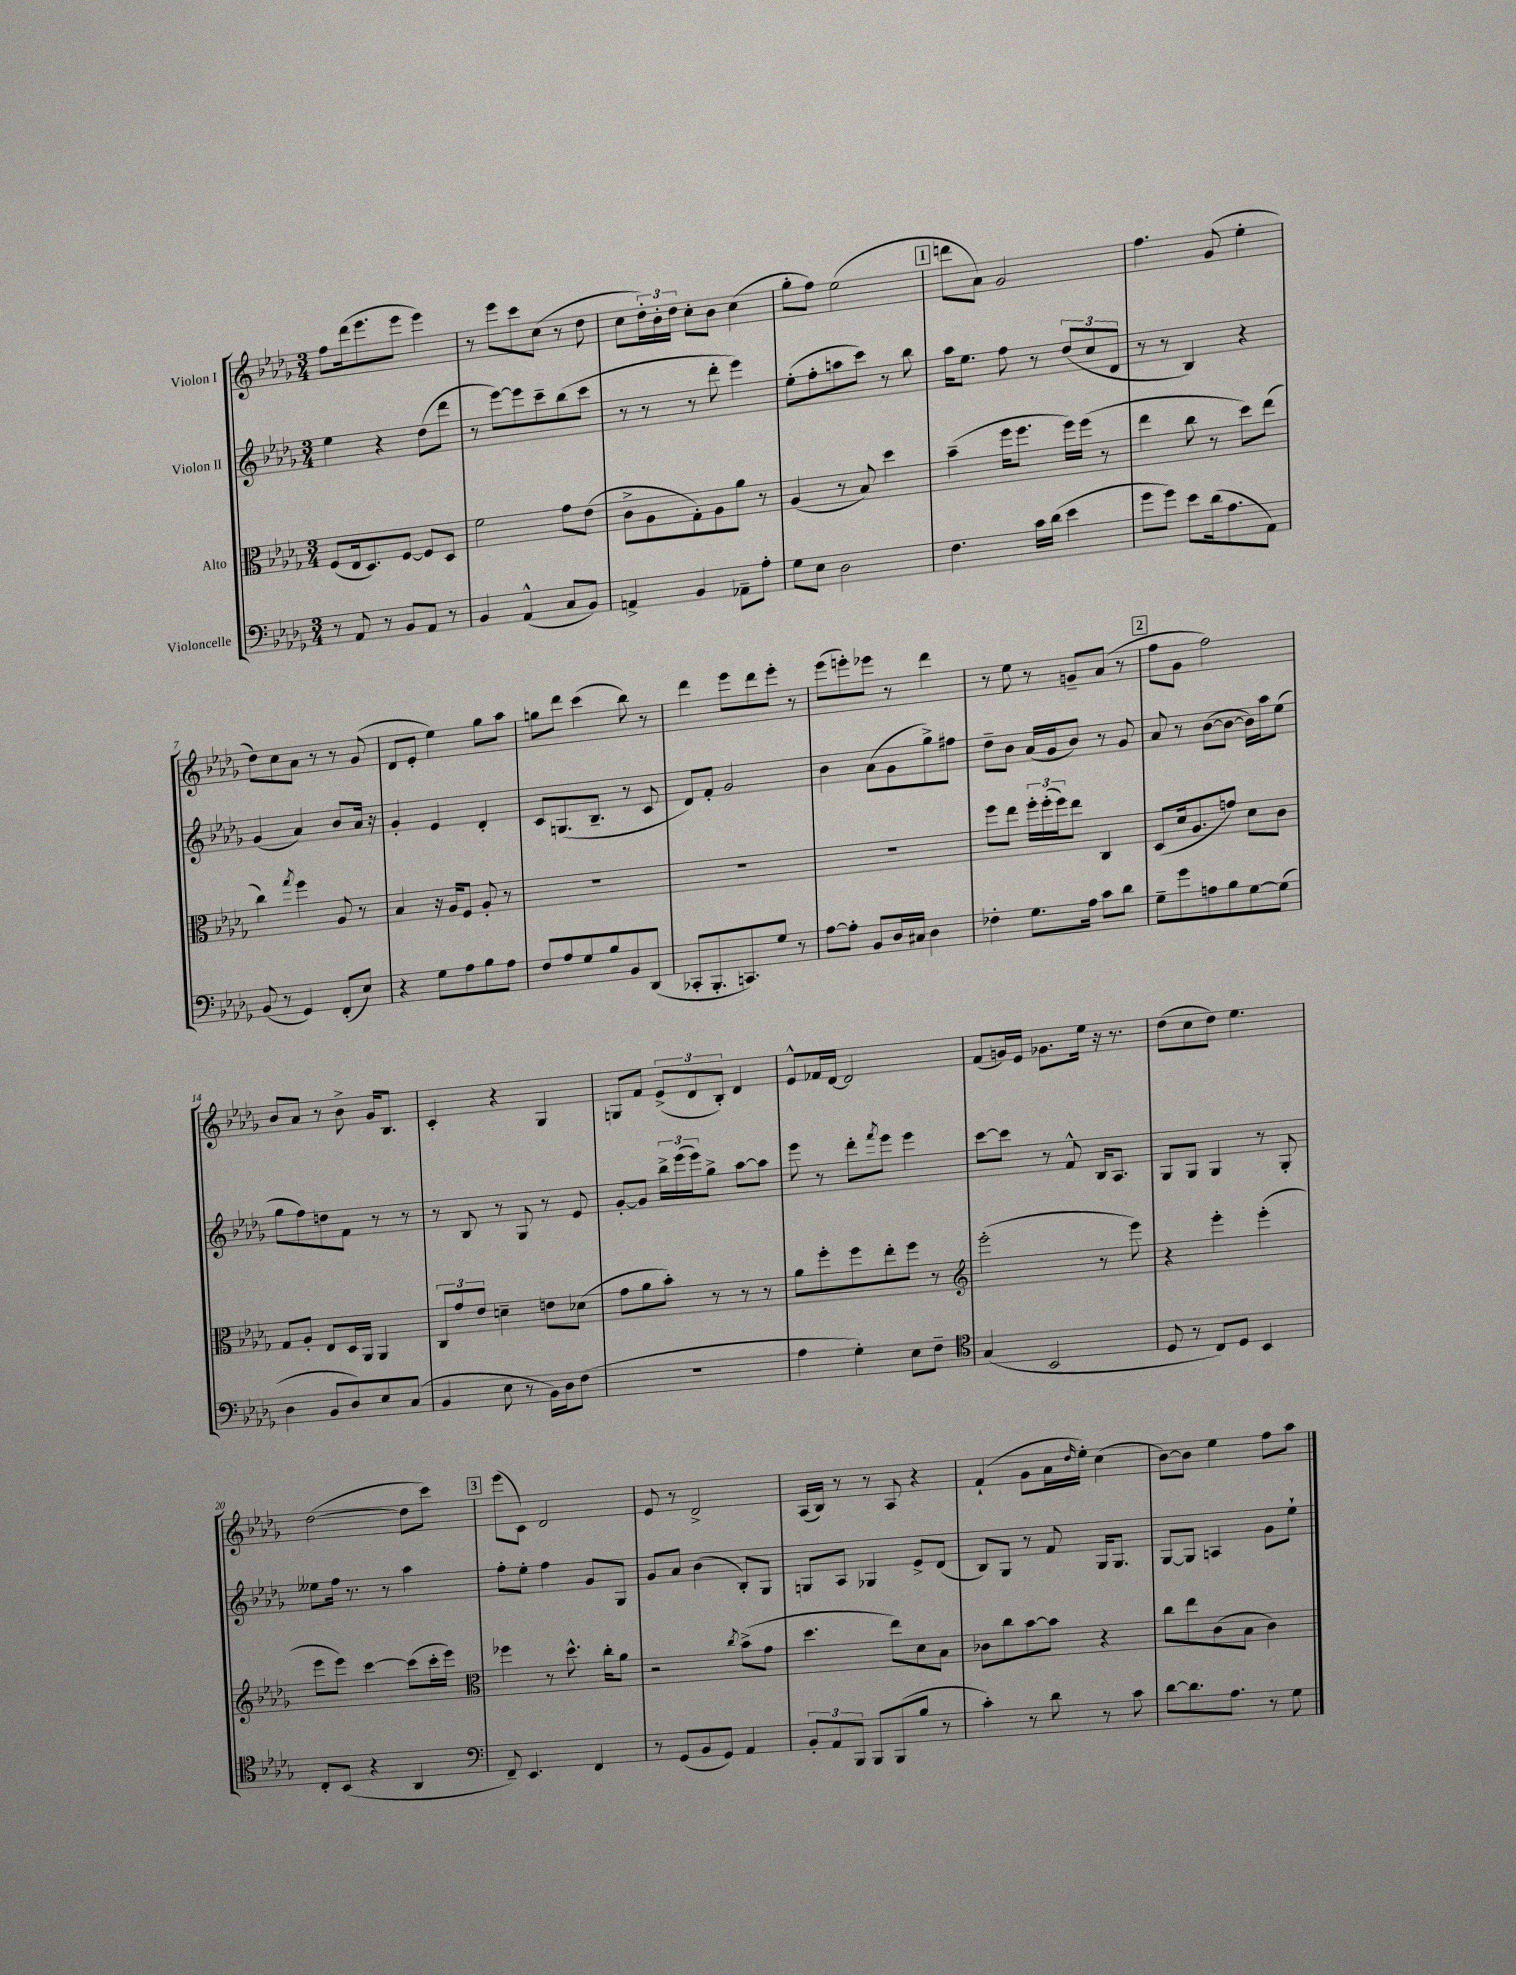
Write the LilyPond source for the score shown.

<<
\new StaffGroup <<
\new Staff = "s0" \with { instrumentName = "Violon I" } {
    \clef treble \key des \major \numericTimeSignature \time 3/4
    f''8 des'''16( ees'''8. ees'''8 ees'''4) |
    r8 ees'''8 c'''8 c''8( r8 des''8 |
    c''8 \tuplet 3/2 { des''16-.) bes'16-. des''16 } c''8-. bes'8 c''4( |
    ges''8-. f''8) ees''2( |
    \mark \markup { \box "1" } d'''8 aes'8) ges'2 |
    f''4. ges'8( ees''4-. |
    des''8) c''8 aes'8 r8 r8 ges'8( |
    des'8 ees'8-. ees''4) ges''8 aes''8 |
    g''8 des'''8 c'''4( bes''8) r8 |
    des'''4 ees'''8 des'''8 ees'''8-. r8 |
    ees'''8( e'''8-.) ees'''8 r8 des'''4 |
    r8 ees''8 r8 g'8-- aes'8( r8 |
    \mark \markup { \box "2" } f''8 ges'8 f''2) |
    bes'8 aes'8 r8 bes'8-> ges'16 bes8. |
    c'4-. r4 ges4 |
    g8 f'8 \tuplet 3/2 { ees'8->( des'8 bes8-.) } des'4 |
    ees'8-^ fes'16 des'16~ des'2 |
    f'8( g'16) ees'16 ges'8. ees''16 r16 r8. |
    des''8( c''8 des''8) ees''4. |
    des''2~( des''8 c'''8) |
    \mark \markup { \box "3" } ees'''8( c'8) des'2 |
    ees'8 r8 des'2-> |
    aes16( bes16) r8 r8 aes8 r4 |
    f'4-!( ges'8 aes'16 \grace { des''16 } ees''16-.) c''4( |
    bes'8~) bes'8 ees''4 f''8 aes''8 \bar "|." |
}
\new Staff = "s1" \with { instrumentName = "Violon II" } {
    \clef treble \key des \major \numericTimeSignature \time 3/4
    ees''4 r4 des''8( des'''8 |
    r8 ees'''8~) ees'''8 c'''8-- bes''8( c'''8 |
    r8 r8 r8 des'''8-. ees'''4) |
    ees''8-.( f''8-. a''8 c'''8) r8 bes''8 |
    \mark \markup { \box "1" } aes''16 ees''8. f''8 r8 \tuplet 3/2 { des''8( c''8 des'8 } |
    r8 r8 bes4) r4 |
    ges'4( aes'4) bes'8 aes'16 r16 |
    ges'4-. ees'4 des'4-. |
    c'8 g8.( bes8.-- r8 c'8 |
    des'8) f'8-. ges'2 |
    bes'4 aes'8( ges'8 ges''8->) fis''8 |
    des''8-- bes'8 aes'16( ges'16 bes'8) r8 ges'8 |
    \mark \markup { \box "2" } aes'8 r8 bes'8~( bes'8~ bes'16) aes''16 ees''8( |
    ges''8 f''8) d''8 f'8 r8 r8 |
    r8 bes8 r8 ges8 r8 ees'8 |
    ges'8~-. ges'8 \tuplet 3/2 { bes''16-> ees'''16( ees'''16) } ges''8-> aes''8~ aes''8 |
    ees'''8 r8 des'''8-. \acciaccatura { f'''8 } ees'''8 ees'''4 |
    c'''8~ c'''8 r8 f'8-^ bes16 aes8. |
    ges8 ges8 ges4 r8 ges8-. |
    eeses''8 f''16 r8. r8 aes''4 |
    \mark \markup { \box "3" } f''8-. ees''8-. f''4 ges'8 ges8 |
    ges'8 aes'8 bes'4( bes8-.) ges8 |
    g8 aes8 ges4 ees'8-> des'8( |
    bes8) ges8 r8 f'8 ges16 ges8. |
    ges8~ ges8 a4 ges'8 ees''8-! \bar "|." |
}
\new Staff = "s2" \with { instrumentName = "Alto" } {
    \clef alto \key des \major \numericTimeSignature \time 3/4
    f8( ees16 des8.) f8~ f8 des8 |
    f'2 ges'8 ees'8( |
    c'8-> aes8 ges8-.) aes8 aes'8 r8 |
    aes4( r8 bes8) des''4 |
    \mark \markup { \box "1" } bes'4--( f''16 f''8. f''16) f''16( r8 |
    ees''4 c''8 r8 des''8) ees''8( |
    c''4) \acciaccatura { ges''8 } f''4 aes8 r8 |
    bes4 r16 aes16 f8 aes8-. r8 |
    R2. |
    R2. |
    R2. |
    f''8 ees''8 \tuplet 3/2 { f''16-. f''16-.( f''16) } ees''8 c4 |
    \mark \markup { \box "2" } des8( des'16 aes8. g'8) des'8 c'8 |
    ges8 aes8-. ees8 des16 aes,16 aes,4 |
    \tuplet 3/2 { c8 ges'8 ees'8 } d'4-- e'8 des'8( |
    ges'8 aes'8 bes'8-.) r8 r8 r8 |
    aes'8 f''8-. f''8 ees''8-. f''8 r8 |
    \clef treble ees'''2-.( r8 ees'''8) |
    r4 ees'''4-. ees'''4-.( |
    ees'''8 ees'''8) c'''4~ c'''8( c'''16-. ees'''16) |
    \mark \markup { \box "3" } \clef alto fes''4 r8 des''8.-^ c''16-. aes'8 |
    r2 \acciaccatura { c''8 } bes'8->( ges'8 |
    des''4. ees''8) des'8 bes8 |
    ces'8 c''8 bes'8~ bes'8 r4 |
    c''8 ees''8 c'8( bes8 c'4) \bar "|." |
}
\new Staff = "s3" \with { instrumentName = "Violoncelle" } {
    \clef bass \key des \major \numericTimeSignature \time 3/4
    r8 aes,8 r8 bes,8 aes,8 r8 |
    bes,4 aes,4-^( c8 bes,8) |
    a,4-> bes,4 aes,8-- aes8-. |
    ges8 ees8 des2 |
    \mark \markup { \box "1" } f4. c'16 des'16( ees'4 |
    ges'8 ges'8) ees'8 des'16( aes8. aes,8) |
    bes,8( r8 ges,4) f,8-.( ees8) |
    r4 ges8 aes8 bes8 aes8 |
    f8 aes8 ges8 bes8 bes,8 des,8( |
    ces,8-. bes,,8.-. c,8.) ges8 r8 |
    aes8~ aes8-. bes,8 des16 cis16 des4 |
    fes4-. ges8. aes16 c'8 des'8 |
    \mark \markup { \box "2" } ges8-- ges'8 a8 bes8 ges8~ ges8( |
    des4 bes,8 des8) ees8 c8( |
    bes,4 ees8 r8 bes,16) des16 f8( |
    R2. |
    aes4 ges4-.) ees8 f8-- |
    \clef tenor ges4( bes,2 |
    des8 r8 c8) des8 bes,4 |
    c8-. bes,8( r4 aes,4 |
    \mark \markup { \box "3" } \clef bass f,8--) ees,4. f,4 |
    r8 ges,8( bes,8 ges,8) aes,4 |
    \tuplet 3/2 { bes,8-. aes,8 bes,,8 } bes,,8 bes,,8( bes8 r8 |
    c'4-.) r8 des'8 r8 c'8 |
    des'8~ des'8. aes8. r8 ges8 \bar "|." |
}
>>
>>
